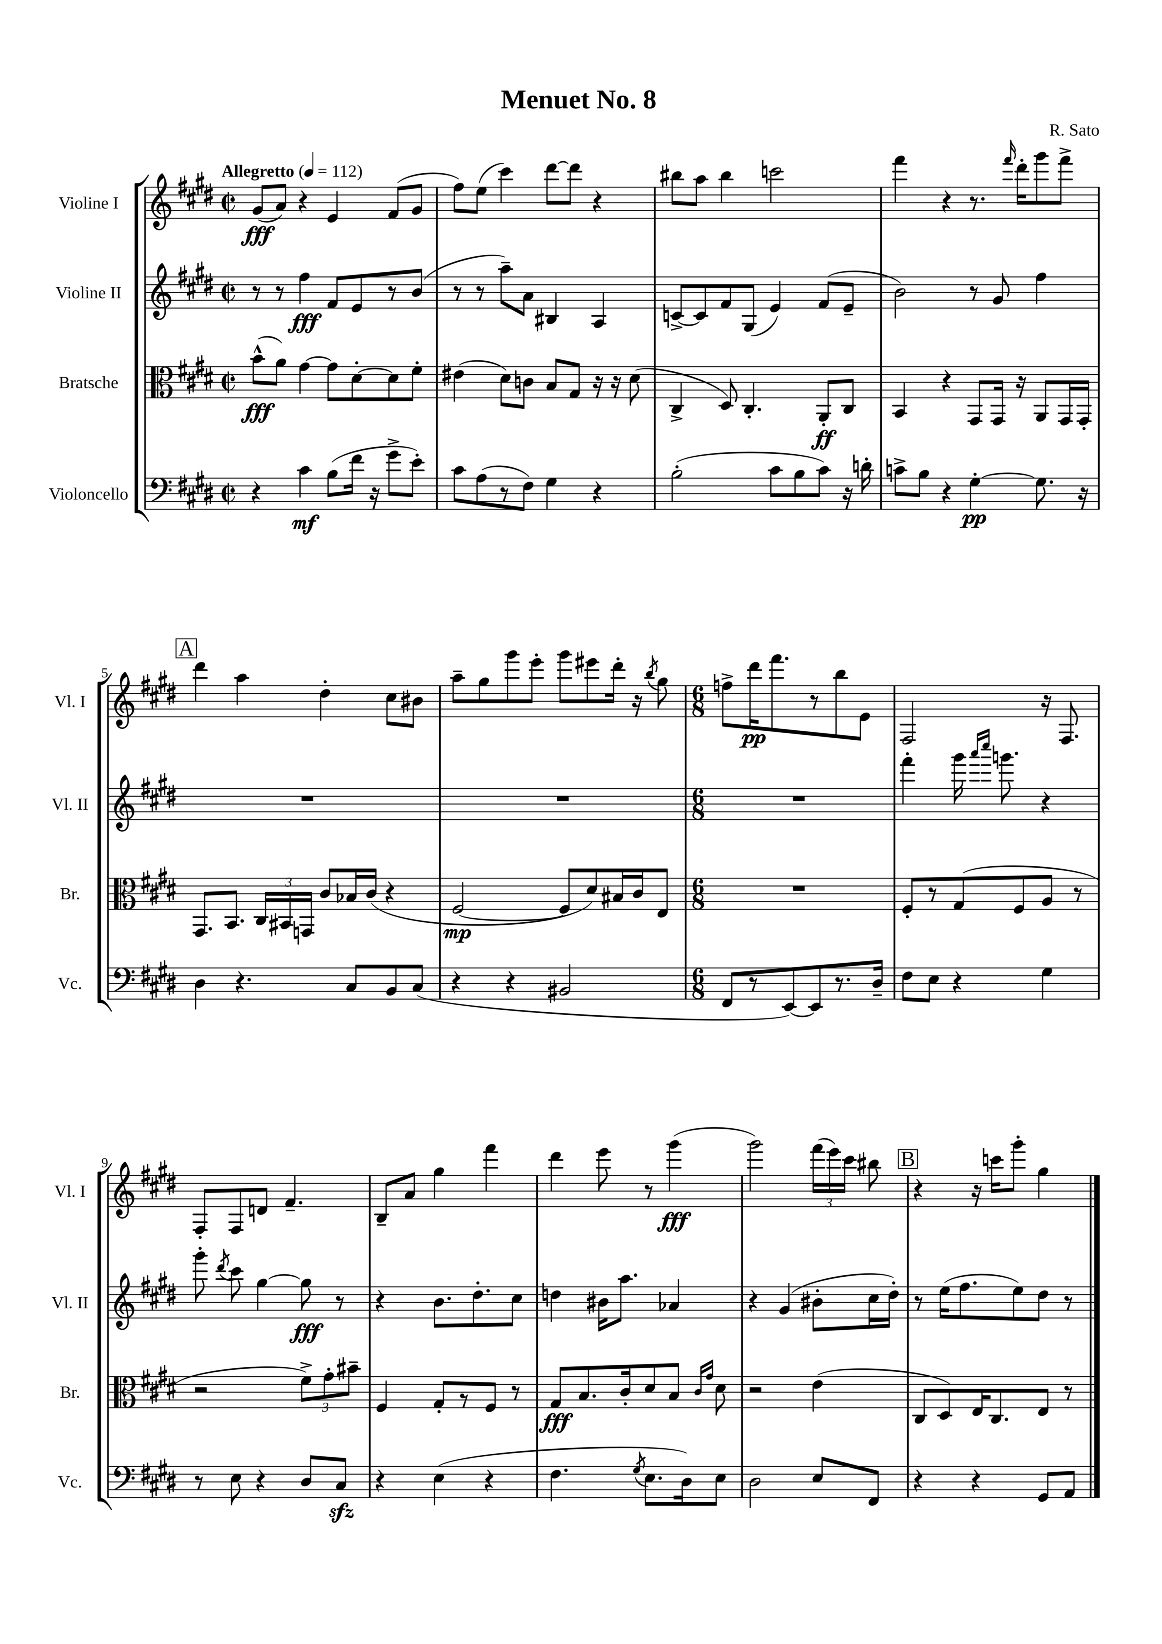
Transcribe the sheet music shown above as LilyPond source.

\header { title = "Menuet No. 8" composer = "R. Sato" }
<<
\new StaffGroup <<
\new Staff = "s0" \with { instrumentName = "Violine I" shortInstrumentName = "Vl. I" } {
    \clef treble \key e \major \defaultTimeSignature \time 2/2 \tempo "Allegretto" 4 = 112
    \autoBeamOff gis'8[\fff( a'8]) r4 e'4 fis'8[( gis'8] |
    fis''8[) e''8]( cis'''4) dis'''8[~ dis'''8] r4 |
    bis''8[ a''8] bis''4 c'''2 |
    fis'''4 r4 r8. \grace { fis'''16 } dis'''16[-. gis'''8 fis'''8]-> |
    \mark \markup { \box "A" } dis'''4 a''4 dis''4-. cis''8[ bis'8] |
    a''8[-- gis''8 gis'''8 e'''8]-. gis'''8[ eis'''8 dis'''16]-. r16 \acciaccatura { b''8 } gis''8 |
    \numericTimeSignature \time 6/8 f''8[-> dis'''16\pp fis'''8. r8 b''8 e'8] |
    fis2 r16 fis8. |
    fis8[-. fis8 d'8] fis'4.-- |
    b8[-- a'8] gis''4 fis'''4 |
    dis'''4 e'''8 r8 gis'''4\fff( |
    gis'''2) \tuplet 3/2 { fis'''16[( e'''16) cis'''16] } bis''8 |
    \mark \markup { \box "B" } r4 r16 c'''16[ gis'''8]-. gis''4 \bar "|." |
}
\new Staff = "s1" \with { instrumentName = "Violine II" shortInstrumentName = "Vl. II" } {
    \clef treble \key e \major \defaultTimeSignature \time 2/2
    \autoBeamOff r8 r8 fis''4\fff fis'8[ e'8 r8 b'8]( |
    r8 r8 a''8[--) a'8] bis4 a4 |
    c'8[~-> c'8 fis'8 gis8]( e'4) fis'8[( e'8]-- |
    b'2) r8 gis'8 fis''4 |
    \mark \markup { \box "A" } R1 |
    R1 |
    \numericTimeSignature \time 6/8 R2. |
    fis'''4-. gis'''16 \grace { a'''16[ cis''''16] } g'''8. r4 |
    gis'''8-. \acciaccatura { dis'''8 } cis'''8 gis''4~ gis''8\fff r8 |
    r4 b'8.[ dis''8.-. cis''8] |
    d''4 bis'16[ a''8.] aes'4 |
    r4 gis'4( bis'8[-. cis''16 dis''16]-.) |
    \mark \markup { \box "B" } r8 e''16[( fis''8. e''8) dis''8] r8 \bar "|." |
}
\new Staff = "s2" \with { instrumentName = "Bratsche" shortInstrumentName = "Br." } {
    \clef alto \key e \major \defaultTimeSignature \time 2/2
    \autoBeamOff b'8[-^\fff( a'8]) gis'4~ gis'8[ dis'8~-. dis'8 fis'8]-. |
    eis'4( dis'8[) c'8] b8[ gis8] r16 r16 dis'8( |
    cis4-> dis8) cis4.-. a,8[-.\ff cis8] |
    b,4 r4 gis,8[ gis,16] r16 a,8[ gis,16 gis,16]-. |
    \mark \markup { \box "A" } gis,8.[ b,8.] \tuplet 3/2 { cis16[ bis,16 g,16] } cis'8[ bes16 cis'16]( r4 |
    fis2~\mp fis8[ dis'8) bis16 cis'16 e8] |
    \numericTimeSignature \time 6/8 R2. |
    fis8[-. r8 gis8( fis8 a8] r8 |
    r2 \tuplet 3/2 { fis'8[->) gis'8-. bis'8]-- } |
    fis4 gis8[-. r8 fis8] r8 |
    gis8[\fff b8. cis'16-. dis'8 b8] \grace { cis'16[ gis'16] } dis'8 |
    r2 e'4( |
    \mark \markup { \box "B" } cis8[ dis8) e16 cis8. e8] r8 \bar "|." |
}
\new Staff = "s3" \with { instrumentName = "Violoncello" shortInstrumentName = "Vc." } {
    \clef bass \key e \major \defaultTimeSignature \time 2/2
    \autoBeamOff r4 cis'4\mf b8[( fis'16] r16 gis'8[-> e'8]-.) |
    cis'8[ a8( r8 fis8]) gis4 r4 |
    b2-.( cis'8[ b8 cis'8]) r16 d'16-. |
    c'8[-> b8] r4 gis4~-.\pp gis8. r16 |
    \mark \markup { \box "A" } dis4 r4. cis8[ b,8 cis8]( |
    r4 r4 bis,2 |
    \numericTimeSignature \time 6/8 fis,8[ r8 e,8~) e,8 r8. dis16]-- |
    fis8[ e8] r4 gis4 |
    r8 e8 r4 dis8[ cis8]\sfz |
    r4 e4( r4 |
    fis4. \acciaccatura { gis8 } e8.[ dis16) e8] |
    dis2 e8[ fis,8] |
    \mark \markup { \box "B" } r4 r4 gis,8[ a,8] \bar "|." |
}
>>
>>
